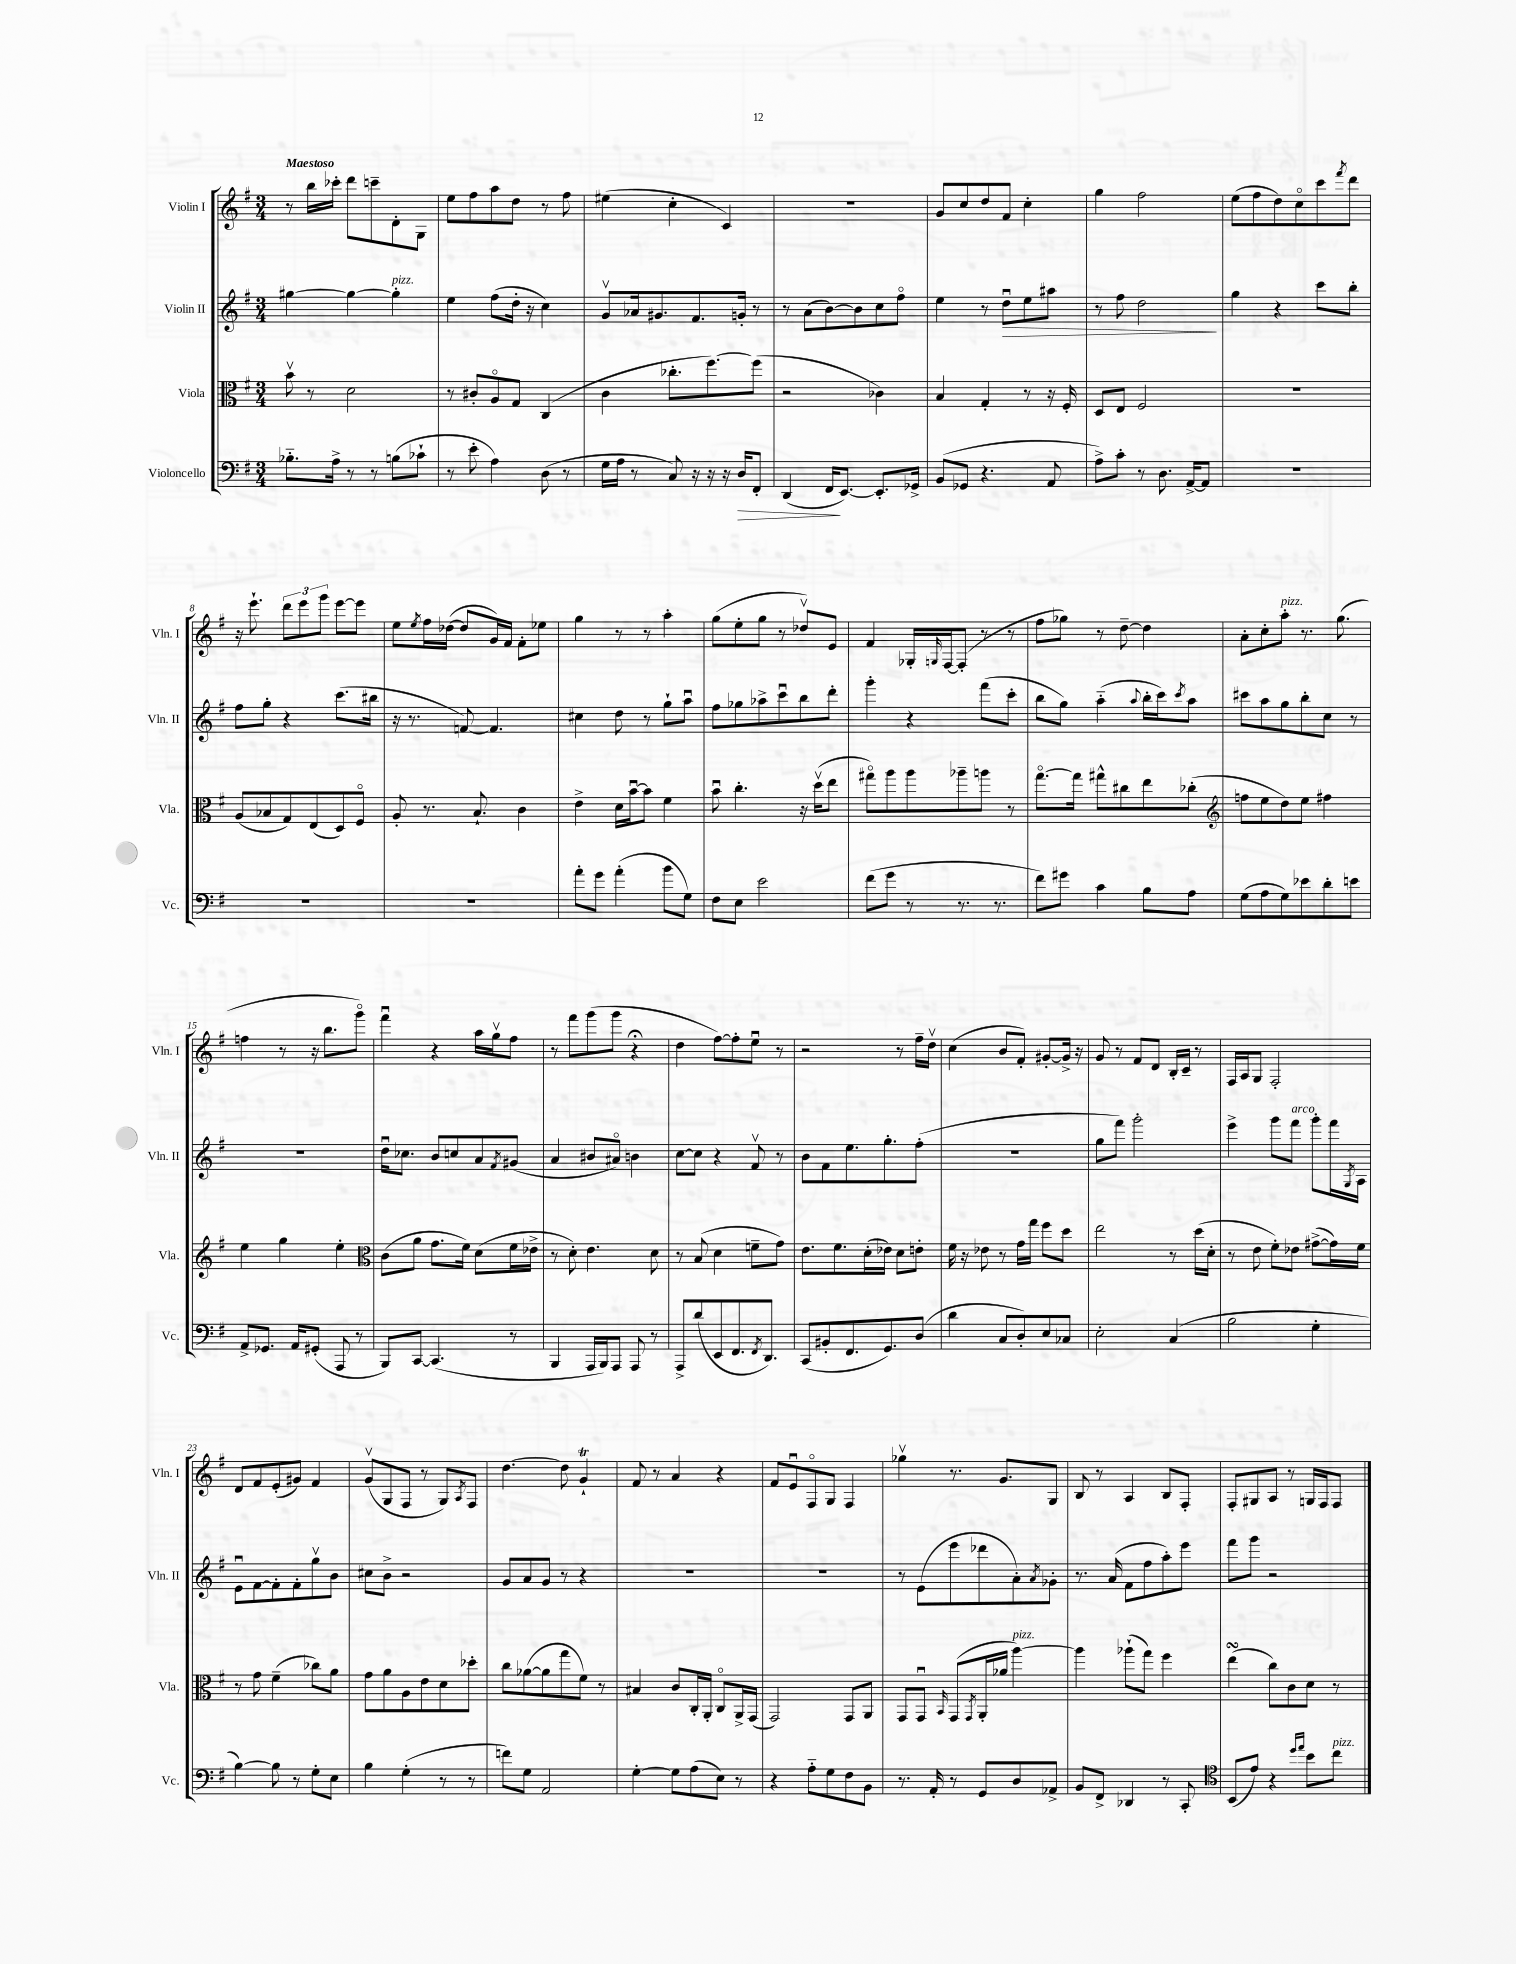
<<
\new StaffGroup <<
\new Staff = "s0" \with { instrumentName = "Violin I" shortInstrumentName = "Vln. I" } {
    \clef treble \key g \major \numericTimeSignature \time 3/4 \tempo "Maestoso"
    r8 b''16 ces'''16-. d'''8 c'''8-- d'8-. g8 |
    e''8 fis''8 a''8 d''8 r8 fis''8 |
    eis''4( c''4-. c'4) |
    R2. |
    g'8 c''8 d''8 fis'8 c''4-. |
    g''4 fis''2 |
    e''8( fis''8 d''8) c''8\flageolet c'''8 \acciaccatura { fis'''8 } d'''8 |
    r16 e'''8.-! \tuplet 3/2 { d'''8 e'''8 g'''8 } e'''8~ e'''8 |
    e''8 \acciaccatura { e''8 } fis''16 des''16~( des''8 g'16) fis'16 fis'8-. ees''8 |
    g''4 r8 r8 a''4-. |
    g''8( e''8-. g''8 r8 des''8\upbow) e'8 |
    fis'4 ges16-. \grace { g16 } fis16~ fis8-.( r8 r8 |
    fis''8 ges''8) r8 d''8~-- d''4 |
    a'8-. c''8-. a''8-.^\markup { \italic "pizz." } r8. g''8.( |
    f''4 r8 r16 b''8. g'''8\flageolet) |
    fis'''4\downbow r4 a''16 g''16\upbow fis''8 |
    r8 fis'''8 g'''8( g'''8 r4\fermata |
    d''4 fis''8~) fis''8-. e''8\downbow r8 |
    r2 r8 fis''16-- d''16\upbow |
    c''4( b'8 fis'8-.) gis'8~-. gis'16-> r16 |
    g'8 r8 fis'8 d'8 b16-. c'16-- r8 |
    fis16 a16 g8 fis2-. |
    d'8 fis'8 e'8-.( gis'8) fis'4 |
    g'8\upbow( g8 fis8 r8 g8) \acciaccatura { a8 } fis8 |
    d''4.~ d''8 g'4-!\trill |
    fis'8 r8 a'4 r4 |
    fis'8 e'8\downbow fis8\flageolet g8 fis4 |
    ges''4\upbow r8. g'8. g8 |
    b8 r8 a4 b8 fis8-. |
    fis8-. gis8 a8 r8 g16 fis16 fis8 \bar "|." |
}
\new Staff = "s1" \with { instrumentName = "Violin II" shortInstrumentName = "Vln. II" } {
    \clef treble \key g \major \numericTimeSignature \time 3/4
    gis''4~ gis''4~ gis''4-.^\markup { \italic "pizz." } |
    e''4 fis''8( d''16-. r16 c''4) |
    g'8\upbow aes'16 gis'8. fis'8. g'16-. r8 |
    r8 a'8( b'8~) b'8 c''8 fis''8\flageolet |
    e''4 r8 d''8\downbow\> e''8 ais''8 |
    r8 fis''8 d''2\! |
    g''4 r4 c'''8 b''8-. |
    fis''8 g''8-. r4 c'''8.( bis''16 |
    r16 r8. f'8~) f'4. |
    cis''4 d''8 r8 g''8-! a''8\downbow |
    fis''8 ges''8 aes''8-> c'''8\downbow b''8 d'''8-. |
    g'''4-. r4 fis'''8( c'''8-. |
    b''8 g''8) a''4-_( \appoggiatura { a''8 } b''16-. c'''16) \acciaccatura { c'''8 } a''8 |
    cis'''8 a''8 g''8 b''8-. c''8 r8 |
    R2. |
    d''16\downbow ces''8. b'8 c''8 a'8 \acciaccatura { fis'8 } gis'8( |
    a'4 bis'8 ais'8\flageolet) b'4 |
    c''8~ c''8 r4 fis'8\upbow r8 |
    b'8 fis'8 e''8. g''8.-. fis''8-.( |
    R2. |
    g''8 fis'''8) g'''2-. |
    e'''4-> g'''8 fis'''8^\markup { \italic "arco" } g'''8-. fis'''16 \acciaccatura { g8 } a16 |
    e'8\downbow fis'8~ fis'8-. fis'8-. g''8\upbow b'8 |
    cis''8 b'8-> r2 |
    g'8 a'8 g'8 r8 r4 |
    R2. |
    R2. |
    r8 e'8( e'''8 des'''8 a'8-.) \acciaccatura { a'8 } ges'8-. |
    r8. a'16( fis'8 fis''8 a''8-.) e'''8 |
    fis'''8 g'''8 r2 \bar "|." |
}
\new Staff = "s2" \with { instrumentName = "Viola" shortInstrumentName = "Vla." } {
    \clef alto \key g \major \numericTimeSignature \time 3/4
    b'8\upbow r8 d'2 |
    r8 cis'8-. a8\flageolet g8 c4( |
    c'4 ces''8.-. fis''8.~) fis''8( |
    r2 ces'4) |
    b4 g4-. r8 r16 fis16-. |
    d8 e8 fis2 |
    R2. |
    a8( bes8 g8) e8( d8) fis8\flageolet |
    a8-. r8. b8.-! c'4 |
    e'4-> d'16 b'16~\downbow b'8 fis'4 |
    b'8\downbow c''4.-. r16 d''16\upbow( e''8 |
    gis''8\flageolet) a''8 a''8 aes''8-- a''8 r8 |
    g''8.~\flageolet g''16 gis''8-^ cis''8 e''8 ces''8-.( |
    \clef treble f''8 e''8 d''8) e''8 fis''4 |
    e''4 g''4 e''4-. |
    \clef alto c'8( a'8 g'8. fis'16) d'8( fis'16 ees'16-> |
    r8 d'8-.) e'4. d'8 |
    r8 b8( d'4 f'8-- g'8) |
    e'8. fis'8. d'16-.( ees'16) d'8 e'8-. |
    fis'16 r16 ees'8 r8 g'16 g''16 fis''8 d''8 |
    e''2 r8 d''16( d'16-. |
    r8 e'8 fis'8-.) ees'8 gis'8~->( gis'16) fis'16 |
    r8 g'8 fis'4--( ces''8) a'8 |
    g'8 a'8 a8 e'8 d'8 des''8-. |
    c''8 aes'8~( aes'8 g''8 fis'8) r8 |
    bis4 c'8 c16-. a,16-. c8\flageolet a,16-> g,16( |
    g,2) g,8 a,8 |
    g,8 g,8\downbow \grace { b,16 } g,8( \acciaccatura { g,8 } a,16-. aes'16 a''4~^\markup { \italic "pizz." }) |
    a''4 aes''8-!( g''8) fis''4 |
    e''4\turn( c''8) c'8 d'8 r8 \bar "|." |
}
\new Staff = "s3" \with { instrumentName = "Violoncello" shortInstrumentName = "Vc." } {
    \clef bass \key g \major \numericTimeSignature \time 3/4
    bes8.-_ a16-> r8 r8 b8( ces'8-! |
    r8 e'8-. a4) d8( r8 |
    g16 a16 r8 c8) r16 r16 r16 d16\> fis,8-. |
    d,4( fis,16\! e,8.~) e,8.-. ges,16-> |
    b,8( ges,8 r4. a,8 |
    a8->) c'8-. r8 d8. a,16~-> a,8 |
    R2. |
    R2. |
    R2. |
    a'8-. g'8 a'4-.( b'8 g8) |
    fis8 e8 e'2 |
    fis'8( g'8 r8 r8. r8. |
    fis'8) gis'8 c'4 b8 a8 |
    g8( a8 g8) ees'8 d'8-. e'8 |
    a,8-> ges,8. a,16 gis,8-.( a,,8 r8 |
    b,,8) c,8~ c,4.( r8 |
    b,,4 a,,16 b,,16) a,,8 a,,8 r8 |
    a,,8-> d'8( e,8 fis,8. \acciaccatura { fis,8 } d,8.) |
    c,8( bis,8-. fis,8. g,8.) d8( |
    d'4 c8 d8-.) e8 ces8 |
    e2-. c4( |
    b2 g4-. |
    b4~) b8 r8 g8-. e8 |
    b4 g4-.( r8 r8 |
    f'8) g8 a,2 |
    g4~-. g8 a8( e8) r8 |
    r4 a8-_ g8 fis8 b,8 |
    r8. a,16-. r8 g,8 d8 aes,8-> |
    b,8 fis,8-> des,4 r8 c,8-. |
    \clef tenor b,8( e'8) r4 \grace { d''16 e''16 } b'8 c''8^\markup { \italic "pizz." } \bar "|." |
}
>>
>>
